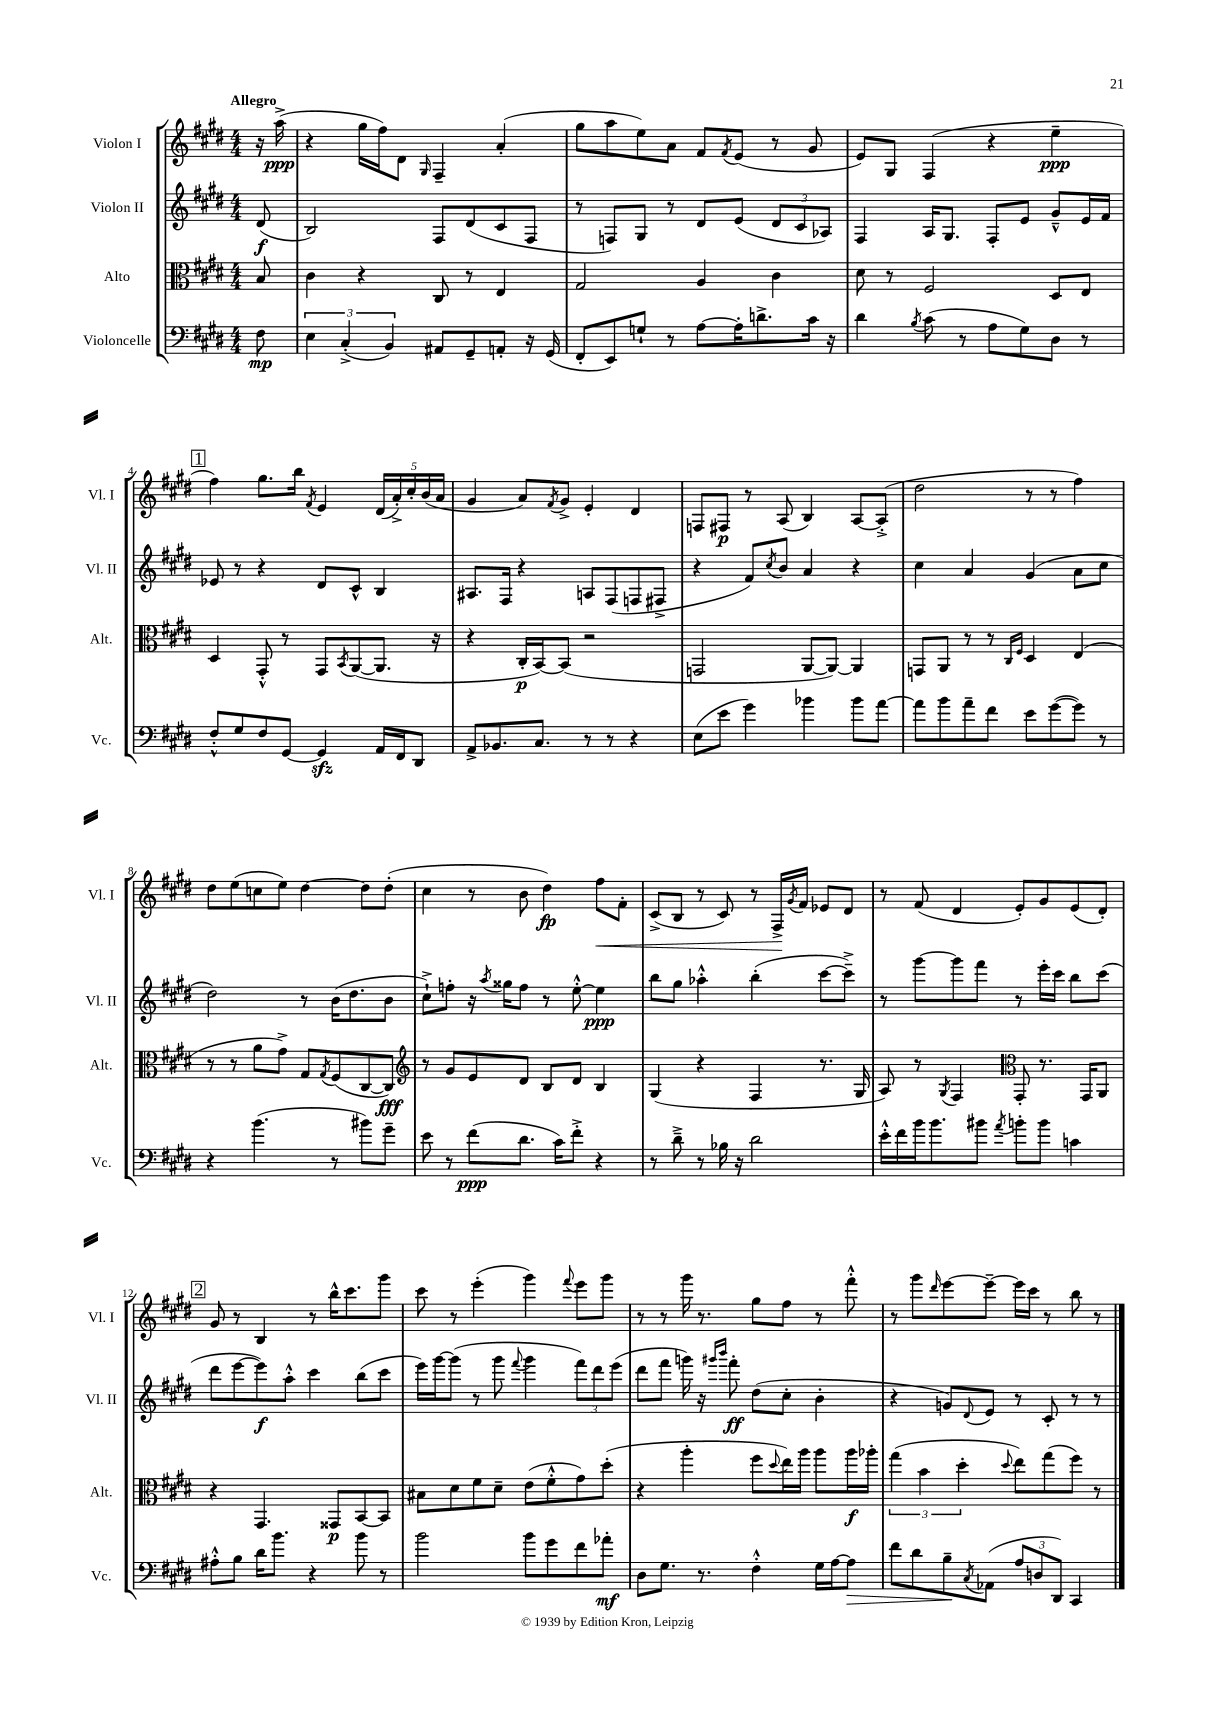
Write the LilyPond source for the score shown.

<<
\new StaffGroup <<
\new Staff = "s0" \with { instrumentName = "Violon I" shortInstrumentName = "Vl. I" } {
    \clef treble \key e \major \numericTimeSignature \time 4/4 \partial 8 \tempo "Allegro"
    r16 a''16->\ppp( |
    r4 gis''16 fis''16) dis'8 \grace { gis16 } fis4-- a'4-.( |
    gis''8 a''8 e''8) a'8 fis'8 \acciaccatura { fis'8 } e'8( r8 gis'8 |
    e'8) gis8 fis4( r4 e''4--\ppp |
    \mark \markup { \box "1" } fis''4) gis''8. b''16 \acciaccatura { fis'8 } e'4 \tuplet 5/4 { dis'16( a'16-.->) cis''16-. b'16( a'16 } |
    gis'4 a'8) \acciaccatura { fis'8 } gis'8-> e'4-. dis'4 |
    f8 fis8\p r8 a8( b4) a8~ a8-.->( |
    dis''2 r8 r8 fis''4) |
    dis''8 e''8( c''8 e''8) dis''4~ dis''8 dis''8-.( |
    cis''4 r8 b'8 dis''4\fp) fis''8\< fis'8-. |
    cis'8->( b8 r8 cis'8) r8 fis16->\! \acciaccatura { gis'8 } fis'16 ees'8 dis'8 |
    r8 fis'8( dis'4 e'8-.) gis'8 e'8( dis'8-.) |
    \mark \markup { \box "2" } gis'8 r8 b4 r8 b''16-^ cis'''8. gis'''8 |
    cis'''8 r8 e'''4-.( gis'''4) \appoggiatura { fis'''8 } e'''8 gis'''8 |
    r8 r8 gis'''16 r8. gis''8 fis''8 r8 fis'''8-.-^ |
    r8 gis'''8 \grace { dis'''16 } e'''8~ e'''8~-- e'''16 cis'''16 r8 b''8 r8 \bar "|." |
}
\new Staff = "s1" \with { instrumentName = "Violon II" shortInstrumentName = "Vl. II" } {
    \clef treble \key e \major \numericTimeSignature \time 4/4 \partial 8
    dis'8\f( |
    b2) fis8 dis'8( cis'8 fis8 |
    r8 f8) gis8 r8 dis'8 e'8( \tuplet 3/2 { dis'8 cis'8 aes8) } |
    fis4 a16 gis8. fis8-. e'8 gis'8---^ e'16 fis'16 |
    \mark \markup { \box "1" } ees'8 r8 r4 dis'8 cis'8-^ b4 |
    ais8. fis16 r4 a8 fis8( f8 fis8-> |
    r4 fis'8) \acciaccatura { cis''8 } b'8 a'4 r4 |
    cis''4 a'4 gis'4( a'8 cis''8 |
    dis''2) r8 b'16( dis''8. b'8 |
    cis''8-!->) f''8-. r16 \acciaccatura { a''8 } gisis''16 f''8 r8 e''8~-.-^ e''4\ppp |
    b''8 gis''8 aes''4-.-^ b''4-.( cis'''8~ cis'''8--->) |
    r8 gis'''8~ gis'''8 fis'''8 r8 e'''16-. cis'''16 b''8 cis'''8( |
    \mark \markup { \box "2" } dis'''8 e'''8~ e'''8\f) a''8-.-^ cis'''4 b''8( cis'''8 |
    e'''16) gis'''16~ gis'''8( r8 gis'''8 \appoggiatura { fis'''8 } gis'''4 \tuplet 3/2 { fis'''8) dis'''8 e'''8( } |
    dis'''8 fis'''8 g'''16) r16 \grace { gis'''16 b'''16 } fis'''8-.\ff dis''8( cis''8-. b'4-. |
    r4 g'8) \appoggiatura { dis'8 } e'8 r8 cis'8-. r8 r8 \bar "|." |
}
\new Staff = "s2" \with { instrumentName = "Alto" shortInstrumentName = "Alt." } {
    \clef alto \key e \major \numericTimeSignature \time 4/4 \partial 8
    b8 |
    cis'4 r4 cis8 r8 e4 |
    gis2 a4 cis'4 |
    dis'8 r8 fis2 dis8 e8 |
    \mark \markup { \box "1" } dis4 gis,8-.-^ r8 gis,8 \acciaccatura { b,8 } a,8~( a,8. r16 |
    r4 cis16-.\p b,16~) b,8( r2 |
    g,2 a,8~ a,8~) a,4 |
    g,8 a,8 r8 r8 \grace { cis16 fis16 } dis4 e4( |
    r8 r8 a'8 gis'8->) gis8 \acciaccatura { gis8 } fis8( cis8~ cis8\fff) |
    \clef treble r8 gis'8 e'8 dis'8 b8 dis'8 b4 |
    gis4( r4 fis4 r8. gis16 |
    a8) r8 \acciaccatura { gis8 } fis4 \clef alto gis,8-. r8. gis,16 a,8 |
    \mark \markup { \box "2" } r4 gis,4. gisis,8\p b,8~ b,8 |
    bis8 dis'8 fis'8 dis'8-- e'8( fis'8-.-^ gis'8) dis''8-.( |
    r4 a''4-. fis''8 \appoggiatura { dis''8 } e''16) a''16 a''8 a''16\f aes''16-. |
    \tuplet 3/2 { gis''4( b'4 dis''4-. } \appoggiatura { dis''8 } e''8) gis''8( fis''8) r8 \bar "|." |
}
\new Staff = "s3" \with { instrumentName = "Violoncelle" shortInstrumentName = "Vc." } {
    \clef bass \key e \major \numericTimeSignature \time 4/4 \partial 8
    fis8\mp |
    \tuplet 3/2 { e4 cis4-.->( b,4) } ais,8 gis,8-- a,8-. r16 gis,16( |
    fis,8-. e,8) g8-! r8 a8~ a16-. d'8.-> cis'16 r16 |
    dis'4 \acciaccatura { b8 } cis'8( r8 a8 gis8) dis8 r8 |
    \mark \markup { \box "1" } fis8-.-^ gis8 fis8 gis,8~ gis,4\sfz a,16 fis,16 dis,8 |
    a,8-> bes,8. cis8. r8 r8 r4 |
    e8( e'8 gis'4) bes'4 bes'8 a'8~ |
    a'8 b'8 a'8-- fis'8 e'8 gis'8~( gis'8) r8 |
    r4 b'4.( r8 bis'8) gis'8-- |
    e'8 r8 fis'8\ppp( dis'8. cis'16) fis'8-.-> r4 |
    r8 dis'8---> r8 bes16 r16 dis'2 |
    e'16-.-^ fis'16 b'16 b'8. bis'8 \acciaccatura { a'8 } b'8-. b'8 c'4 |
    \mark \markup { \box "2" } ais8-.-^ b8 dis'16 b'8. r4 b'8 r8 |
    b'2 b'8 gis'8 fis'8 aes'8-.\mf |
    dis8 gis8. r8. fis4-.-^ gis16 a16~ a8\> |
    fis'8 dis'8 b8--\! \acciaccatura { cis8 } aes,8( \tuplet 3/2 { a8 d8 dis,8) } cis,4 \bar "|." |
}
>>
>>
